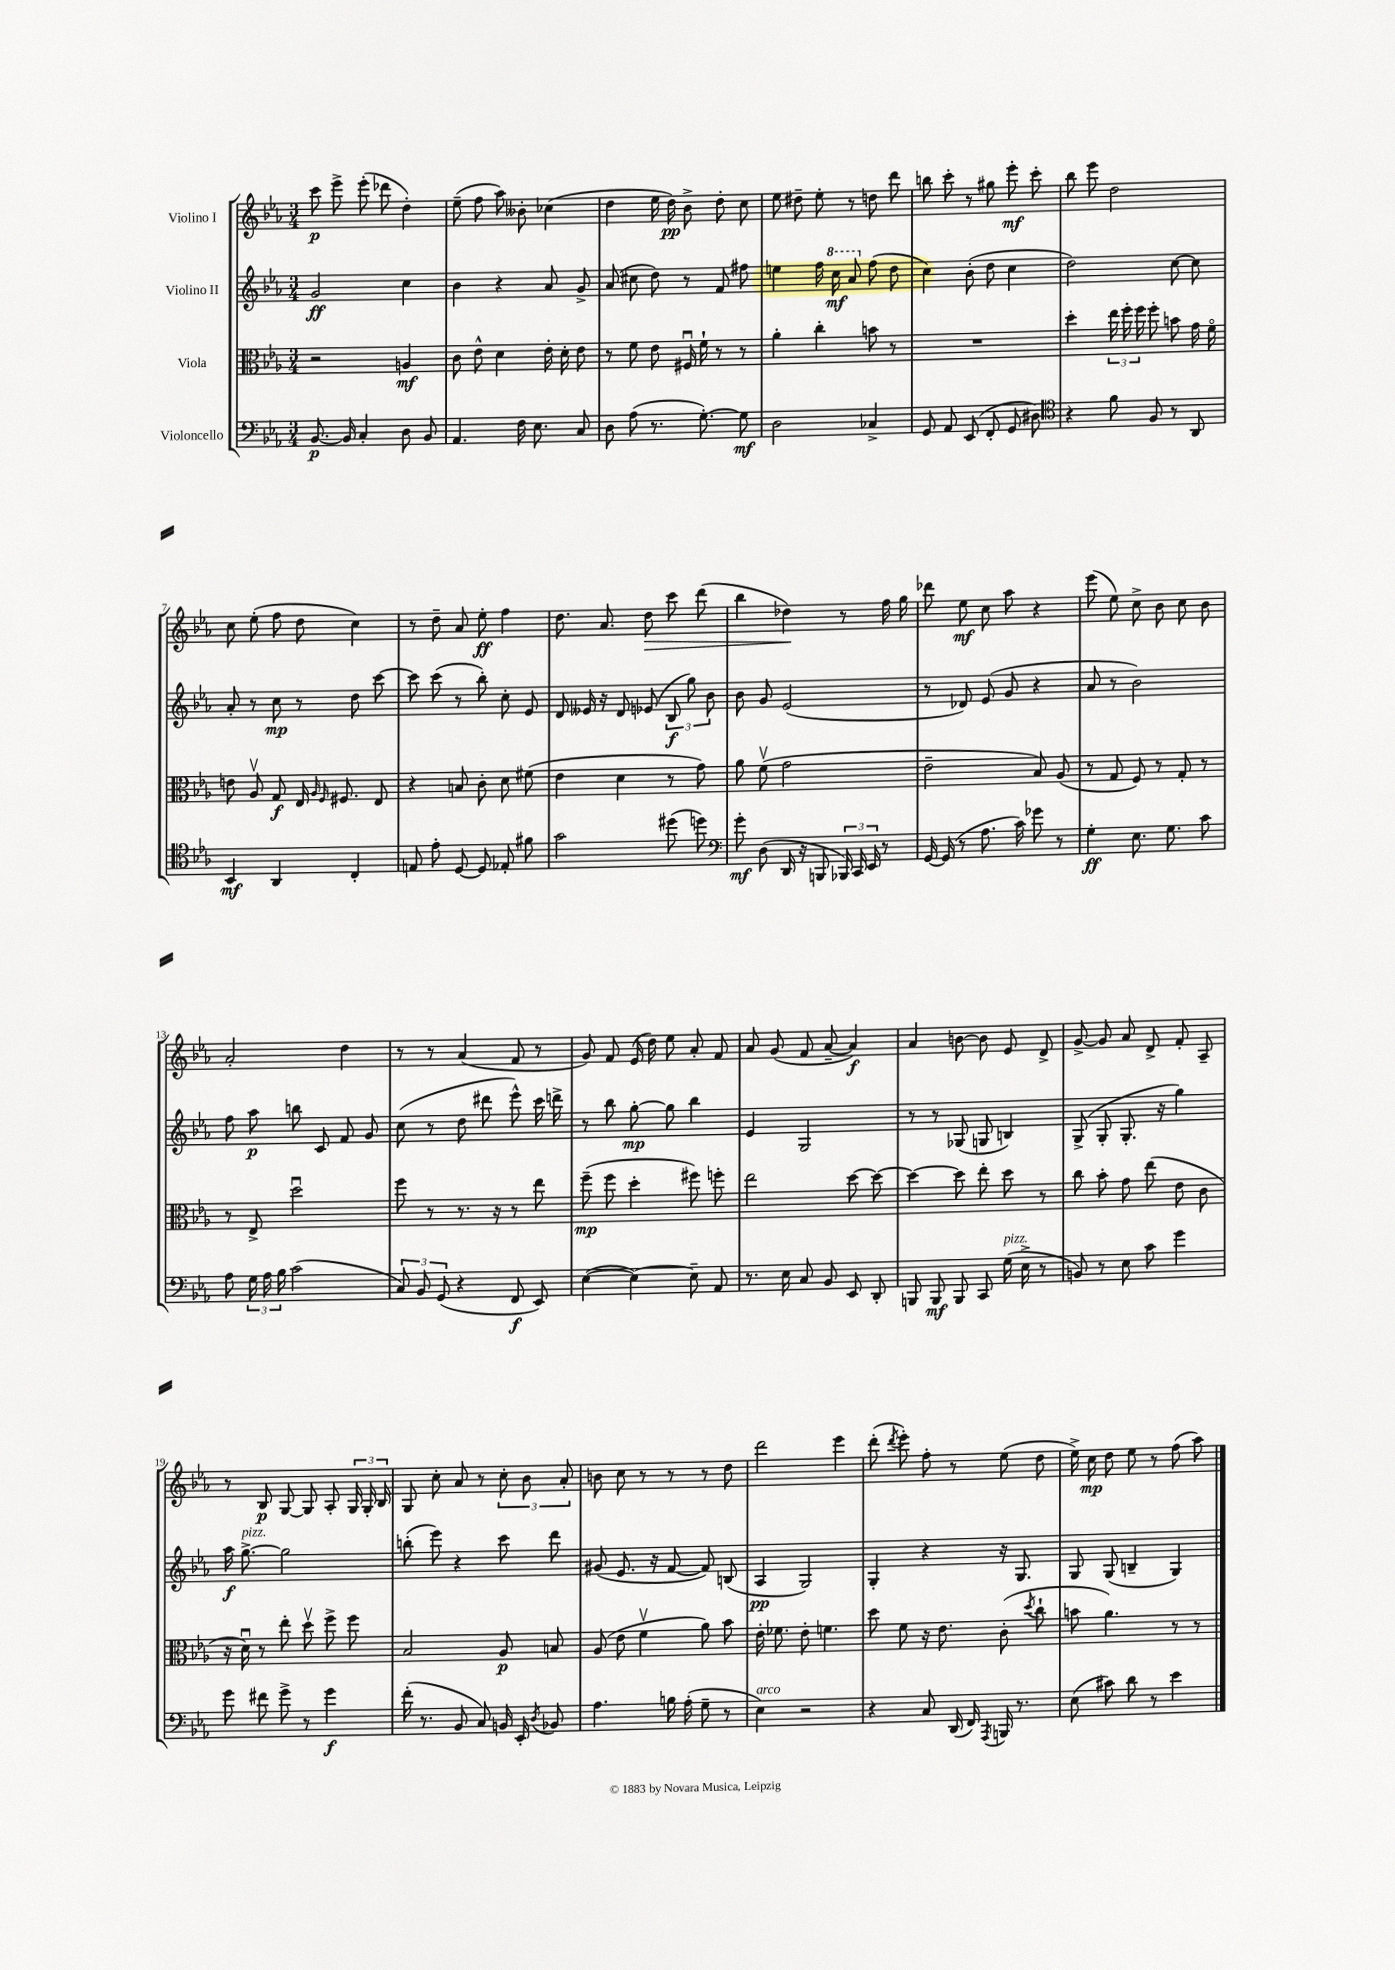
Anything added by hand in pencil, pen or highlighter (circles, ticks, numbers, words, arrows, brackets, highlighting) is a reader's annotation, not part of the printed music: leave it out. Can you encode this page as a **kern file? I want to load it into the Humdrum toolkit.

**kern	**kern	**kern	**kern
*staff4	*staff3	*staff2	*staff1
*clefF4	*clefC3	*clefG2	*clefG2
*k[b-e-a-]	*k[b-e-a-]	*k[b-e-a-]	*k[b-e-a-]
*M3/4	*M3/4	*M3/4	*M3/4
[8.BB-	2r	2g	8ccc
.	.	.	8eee-^
16BB-]	.	.	.
4C'	.	.	(8eee-'
.	.	.	8ddd-
8D	4A	4cc	4dd')
8BB-	.	.	.
=	=	=	=
4.AA-	8c	4b-	(8ee-~
.	8e-^^	.	8ff
.	4d	4r	8aa-)
16F	.	.	8b--'
8.E-	.	.	.
.	16e-'	8a-	(4cc-
.	16d'	.	.
8C	8e-	8g^	.
=	=	=	=
8D	8r	(8a-	4dd
(8A-	8f	8cc#	.
8.r	8e-	8dd)	16ee-
.	.	.	16dd)
.	16F#u	8r	8b-^
[8.G')	16f`	.	.
.	8r	8f	8dd'
8G]	8r	8ff#	8cc
=	=	=	=
2D	4a-'	4ee	8ee-
.	.	.	8dd#~
.	4cc'	16ff	8ee-'
.	.	16ccc	.
.	.	8aa-	8r
4C-^	8b	(8ff	8dd
.	8r	8dd	8ddd
=	=	=	=
8GG	2.r	4cc)	8bb
8AA-	.	.	8ccc'
(8EE-	.	(8b-'	8r
8FF'	.	8dd	8gg#
8GG	.	4cc	8eee-'
8D#)	.	.	8ccc'
=	=	=	=
*clefC4	*	*	*
4r	4dd'	2dd)	8bb-
.	.	.	8eee-
8f	24ee-	.	2dd
.	24ff'	.	.
.	24ff	.	.
8F	8ff'	.	.
8r	8b	[8cc	.
8AA-	16g	8cc]	.
.	16fo	.	.
=	=	=	=
4BB-	8e	8a-'	8cc
.	8A-v	8r	(8ee-'
4AA-	8G	8cc	8ff
.	16E-	8r	8dd
.	16qqA-	.	.
.	16qqF	.	.
.	8.F#	.	.
4C'	.	8dd	4cc)
.	8E-	[8ccc	.
=	=	=	=
8E	4r	8ccc]	8r
8e-'	.	(8ccc	8dd~
[8D	8B	8r	8a-
8D]	8c'	8bb-')	8ee-'
8E-'	8d	8cc'	4ff
8f#	(8f#	8e-	.
=	=	=	=
2g	4e-	8d	8.dd
.	.	16e--	.
.	.	16r	8.a-
.	4d	8d	.
.	.	(8e-	8dd
(8dd#	8r	12B-	8ccc
.	.	12gg)	.
8dd)	8g)	.	(8ddd
.	.	12b-	.
=	=	=	=
*clefF4	*	*	*
8g'	8a-	8b-	4bb-
(8D	(8fv	8g	.
16DD	2g	(2e-	4dd-)
16r	.	.	.
8BBB	.	.	.
24BBB-)	.	.	8r
24CC	.	.	.
24EE-	.	.	.
8r	.	.	16ff
.	.	.	16gg
=	=	=	=
[16GG	2e-~	8r	8ddd-
(16GG]	.	.	.
8r	.	8d-)	8ee-
8.A-	.	(8e-	8cc
.	.	8g	8aa-
16c)	.	.	.
8g-	8B-)	4r	4r
8r	(8A-	.	.
=	=	=	=
4G'	8r	8a-	(8eee-
.	8G	8r	8ee-)
8.E-	8F)	2b-)	8cc^
.	8r	.	8b-
8.G	.	.	.
.	8G'	.	8cc
8c	8r	.	8b-
=	=	=	=
8A-	8r	8ff	2a-'
24G	8E-^	8aa-	.
24A-	.	.	.
24B-	.	.	.
(2c	2ddu	8bb	.
.	.	8c	.
.	.	8f	4dd
.	.	8g	.
=	=	=	=
12C)	8ff	(8cc	8r
12BB-	.	.	.
.	8r	8r	8r
(12GG	.	.	.
4r	8.r	8dd	(4a-
.	.	8ddd#	.
.	16r	.	.
8FF	8r	8eee-^^)	8f
8EE-)	8ee-	16ccc	8r
.	.	16ddd^	.
=	=	=	=
([4E-	(8ff~	8r	8g)
.	8ff	8bb-	8f
4E-_)	4dd'	[8gg'	(16e-
.	.	.	16dd)
.	.	8gg]	8ee-
8E-~]	8ff#)	4bb-	8a-'
8AA-	8ff'	.	8f
=	=	=	=
8.r	2ee-	4e-	8a-
.	.	.	(8g
16E-	.	.	.
8C	.	2G	8f
8BB-	.	.	[8a-~
8EE-	[8dd	.	4a-])
8DD'	8dd_	.	.
=	=	=	=
8BBB	4dd_	8r	4a-
8BBB	.	8r	.
8BBB	8dd]	(8G-	[8b
8CC	8ee-'	8G	8b]
(16G	8dd	4B)	8e-
16E-^	.	.	.
8r	8r	.	8d^
=	=	=	=
8BB)	8cc	(8G^	[8g^
8r	8b-'	8G'	8g]
8E-	8g	8.G'	8a-
8c	(8ee-	.	8d^
.	.	16r	.
4g	8e-	4gg)	8f'
.	8c	.	8A-~
=	=	=	=
8g	16r	16aa-	8r
.	16du)	[8.gg^	.
8f#	8r	.	8B-
8g^	8ee-'	2gg]	[8G
8r	8ddv	.	8G]
4g	8ff^	.	8A-'
.	8ff	.	24G
.	.	.	24G'
.	.	.	24B-
=	=	=	=
(16f'	2B-	(8bb'	8G
8.r	.	.	.
.	.	8eee-)	8cc'
8BB-	.	4r	8a-
8C)	.	.	8r
16BB	8A-	8ccc	12cc'
16EE-'	.	.	.
.	.	.	12b-
8qD	.	.	.
8BB-	8B	8ddd	.
.	.	.	12a-'
=	=	=	=
4.A-	(8A-	(8g#	8b
.	8e-	8.e-	8cc
.	4fv	.	8r
.	.	16r	.
16B	.	[8f	8r
(16A-'	.	.	.
8G~	8a-)	8f])	8r
8r	8b-	(8B	8dd
=	=	=	=
4E-)	16e-'	4A-	2ddd
.	8.f-	.	.
2r	8e-'	2G)	.
.	4.f	.	.
.	.	.	4eee-
=	=	=	=
4r	8dd	4G'	(8ddd'
.	.	.	8qddd
.	8f	.	8eee-')
8C	16r	4r	8ff'
.	8.e-	.	.
(16DD	.	.	8r
16FF)	.	.	.
8qAAA-	.	.	.
16BBB	(8c'	16r	(8ee-
8.r	.	8.G	.
.	8qdd	.	.
.	8cc`	.	8dd
=	=	=	=
(8E-	8b	8G	16ee-^)
.	.	.	16cc
8c#)	4.a-)	(8G	8dd
8d	.	4B~	8ee-
8r	.	.	8r
4e-	8r	4G)	(8ff
.	8r	.	8aa-)
==	==	==	==
*-	*-	*-	*-
